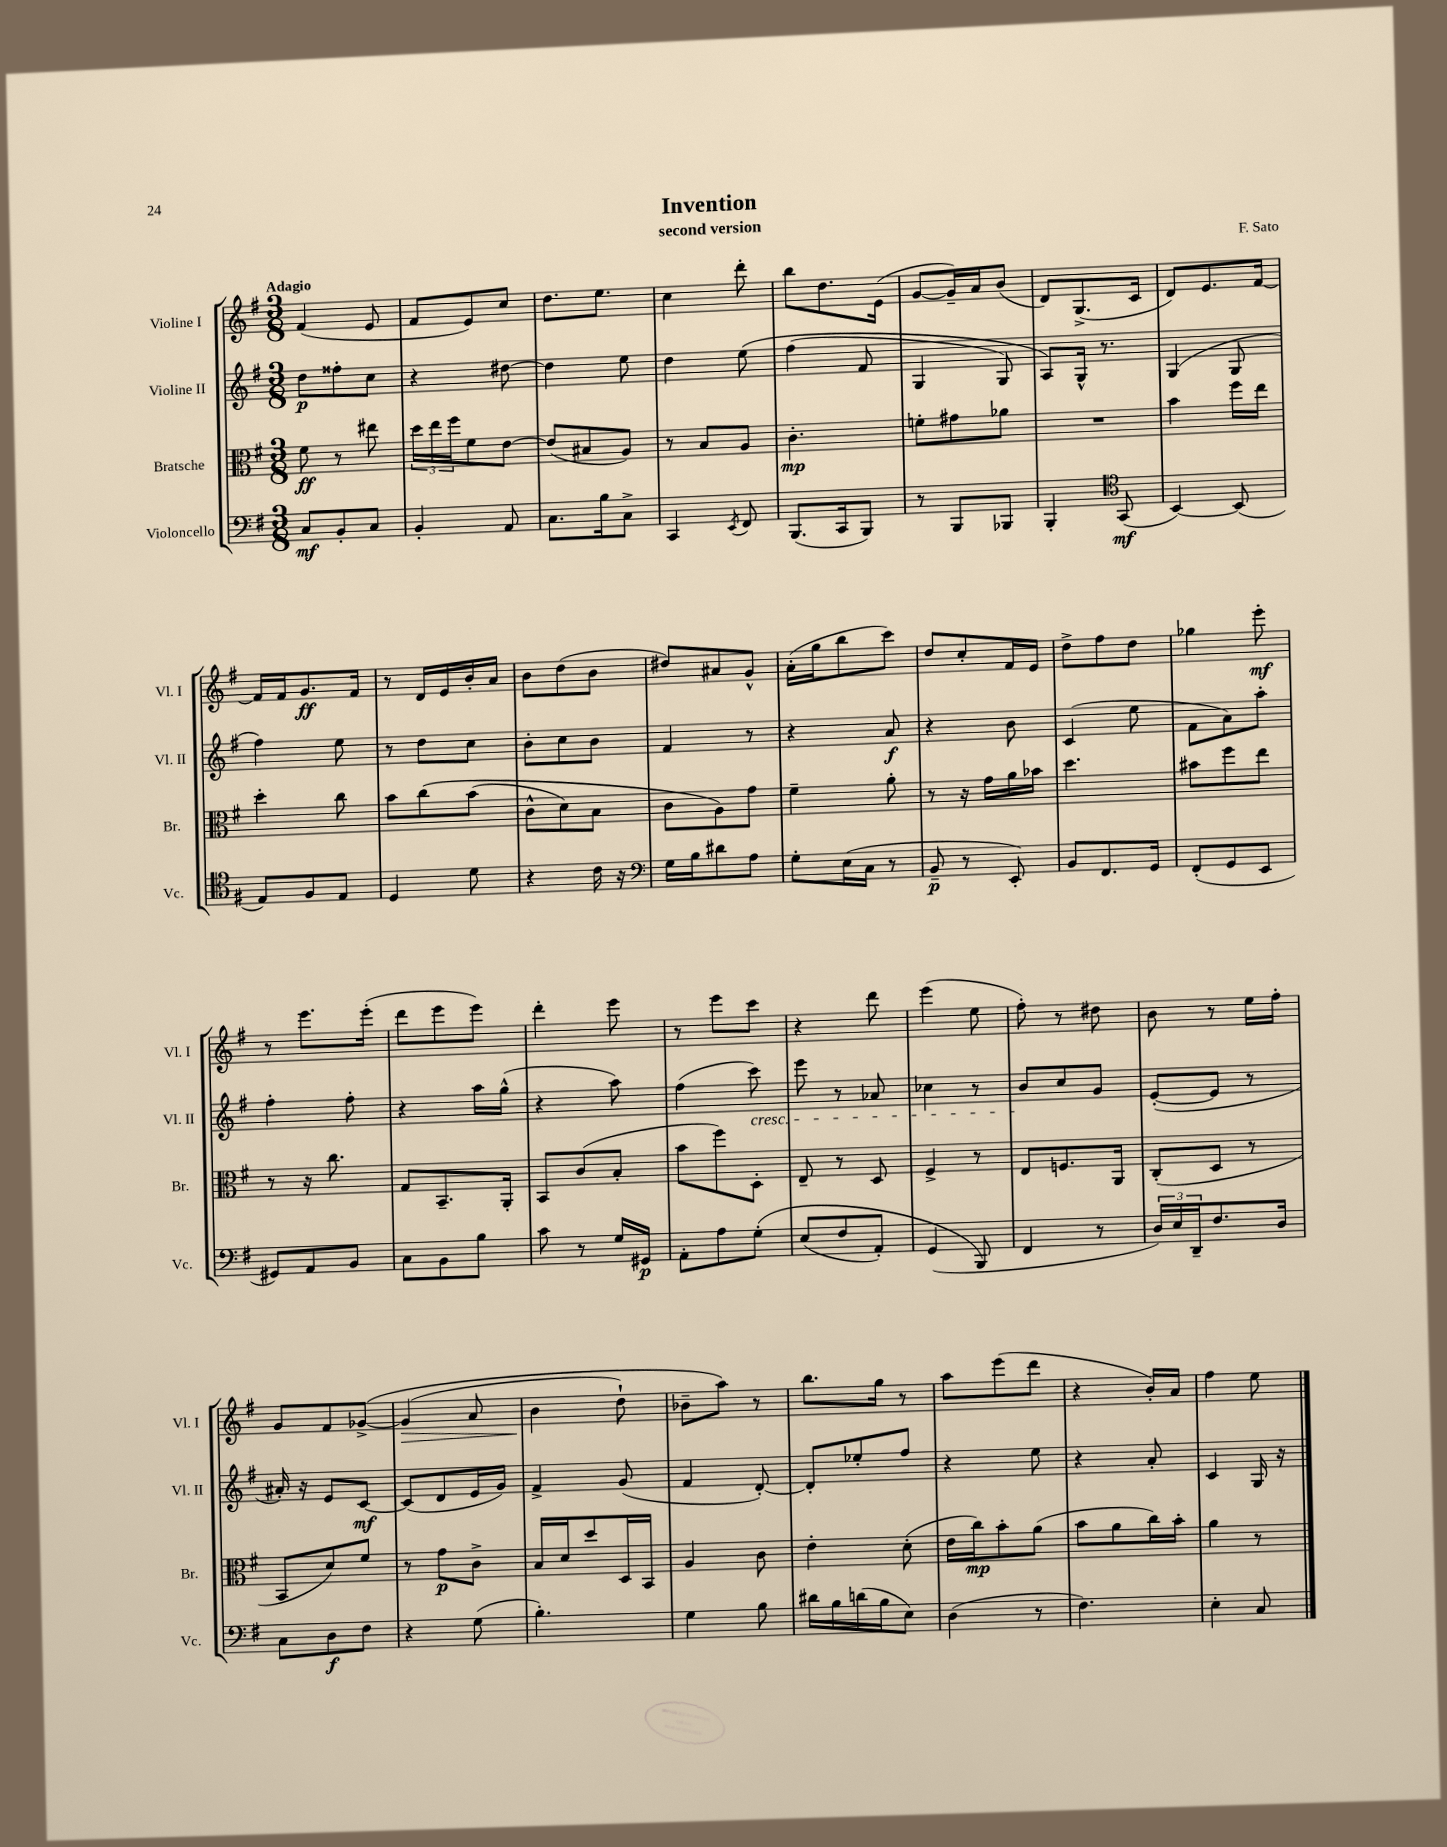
\header { title = "Invention" composer = "F. Sato" subtitle = "second version" }
<<
\new StaffGroup <<
\new Staff = "s0" \with { instrumentName = "Violine I" shortInstrumentName = "Vl. I" } {
    \clef treble \key g \major \numericTimeSignature \time 3/8 \tempo "Adagio"
    fis'4( e'8 |
    fis'8 e'8) c''8 |
    d''8. e''8. |
    c''4 d'''8-. |
    b''8 d''8. e'16( |
    g'8~ g'16--) a'16 b'8( |
    d'8) g8.->( c'16 |
    d'8) e'8. fis'16~ |
    fis'16 fis'16 g'8.\ff fis'16 |
    r8 d'16 e'16 b'16-. a'16 |
    b'8 d''8( b'8 |
    dis''8) ais'8 g'8-^ |
    a'16-.( g''16 b''8 c'''8) |
    d''8 c''8-. fis'16 e'16 |
    d''8-> fis''8 d''8 |
    ges''4 e'''8-.\mf |
    r8 e'''8. e'''16-.( |
    d'''8 e'''8 e'''8) |
    d'''4-. e'''8 |
    r8 e'''8 c'''8 |
    r4 d'''8 |
    e'''4( e''8 |
    fis''8-.) r8 dis''8 |
    b'8 r8 e''16 fis''16-. |
    g'8 fis'8 ges'8~->\( |
    ges'4\>( a'8 |
    b'4\! d''8-!) |
    bes'8-- a''8\) r8 |
    b''8. g''16 r8 |
    a''8 e'''8( d'''8 |
    r4 b'16-.) a'16 |
    fis''4 e''8 \bar "|." |
}
\new Staff = "s1" \with { instrumentName = "Violine II" shortInstrumentName = "Vl. II" } {
    \clef treble \key g \major \numericTimeSignature \time 3/8
    d''8\p fisis''8-. c''8 |
    r4 dis''8~ |
    dis''4 e''8 |
    d''4 e''8\( |
    fis''4( fis'8 |
    g4 g8) |
    a8\) g16-^ r8. |
    g4( g8 |
    fis''4) e''8 |
    r8 d''8 c''8 |
    b'8-. c''8 b'8 |
    fis'4 r8 |
    r4 a'8\f |
    r4 b'8 |
    c'4( e''8 |
    fis'8 a'8) a''8-. |
    fis''4-. fis''8-. |
    r4 a''16 g''16-^( |
    r4 a''8) |
    fis''4( c'''8\cresc) |
    e'''8 r8 aes'8 |
    ces''4 r8 |
    b'8\! c''8 g'8 |
    e'8~-.( e'8 r8 |
    ais'16-.) r16 e'8 c'8~\mf |
    c'8( d'8 e'16 g'16) |
    fis'4-> g'8( |
    fis'4 d'8~-.) |
    d'8-. ees''8-. fis''8 |
    r4 e''8 |
    r4 a'8-. |
    c'4 g16 r16 \bar "|." |
}
\new Staff = "s2" \with { instrumentName = "Bratsche" shortInstrumentName = "Br." } {
    \clef alto \key g \major \numericTimeSignature \time 3/8
    fis'8\ff r8 eis''8 |
    \tuplet 3/2 { d''16 e''16 fis''16 } fis'8 e'8~ |
    e'8( bis8 a8) |
    r8 b8 a8 |
    c'4.-.\mp |
    f'8-. gis'8 aes'8 |
    R4. |
    b'4 fis''16 e''16 |
    d''4-. c''8 |
    b'8 c''8\( b'8( |
    c'8-^ d'8) b8 |
    c'8 a8\) g'8 |
    fis'4-- a'8-. |
    r8 r16 g'16 a'16 bes'16 |
    d''4. |
    bis'8 fis''8 e''8 |
    r8 r16 c''8. |
    g8 b,8.-- a,16-. |
    b,8 c'8( b8-. |
    b'8 fis''8) d8-. |
    e8-- r8 d8 |
    fis4-> r8 |
    e8 f8. a,16 |
    c8-.( d8 r8 |
    b,8 d'8) fis'8 |
    r8 g'8\p c'8-> |
    b16 d'16 d''8 d16 b,16 |
    a4 c'8 |
    e'4-. d'8-.( |
    e'16 c''16\mp) b'8-. a'8( |
    b'8 a'8 c''16) b'16-. |
    a'4 r8 \bar "|." |
}
\new Staff = "s3" \with { instrumentName = "Violoncello" shortInstrumentName = "Vc." } {
    \clef bass \key g \major \numericTimeSignature \time 3/8
    c8\mf b,8-. c8 |
    b,4-. a,8 |
    c8. b16 c8-> |
    c,4 \acciaccatura { e,8 } fis,8 |
    b,,8.( c,16 b,,8) |
    r8 b,,8 bes,,8 |
    b,,4-. \clef tenor g,8\mf( |
    b,4~) b,8( |
    e8) fis8 e8 |
    d4 d'8 |
    r4 c'16 r16 |
    \clef bass g16 b16 dis'8 a8 |
    g8-. e16( c16 r8 |
    b,8--\p r8 e,8-.) |
    b,8 fis,8. g,16 |
    fis,8-.( g,8 e,8 |
    gis,8) a,8 b,8 |
    c8 b,8 b8 |
    c'8 r8 g16 gis,16\p |
    a,8-. a8 g8-.\( |
    e8( fis8 a,8-.) |
    g,4( b,,8\) |
    fis,4 r8 |
    \tuplet 3/2 { d16) e16 d,16-- } fis8. d16 |
    c8 d8\f fis8 |
    r4 g8( |
    b4.-.) |
    g4 b8 |
    dis'16 b16 d'16( b16 e8) |
    d4( r8 |
    fis4.) |
    e4-. c8 \bar "|." |
}
>>
>>
\layout { \context { \Score \remove "Bar_number_engraver" } }
